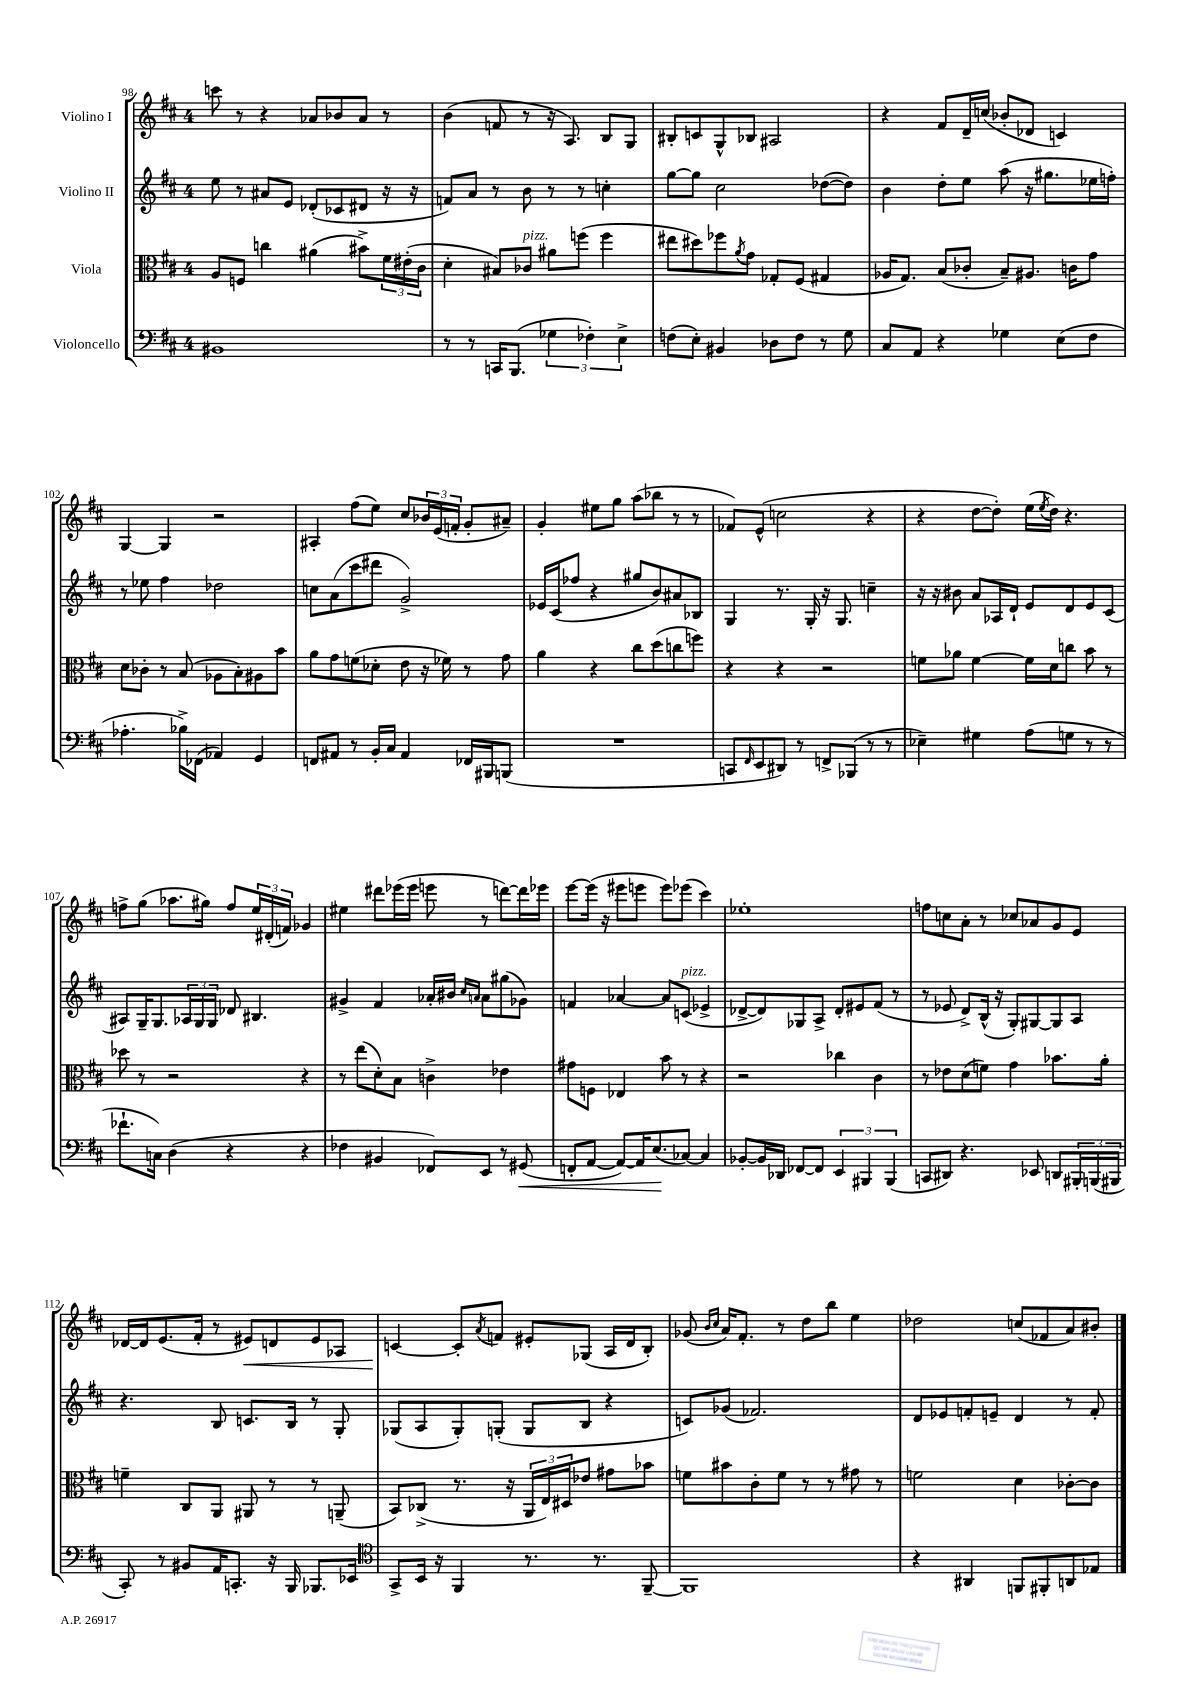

**kern	**kern	**kern	**kern
*staff4	*staff3	*staff2	*staff1
*clefF4	*clefC3	*clefG2	*clefG2
*k[f#c#]	*k[f#c#]	*k[f#c#]	*k[f#c#]
*M4/4	*M4/4	*M4/4	*M4/4
1BB#	8A/L	8ee\	8ccc\
.	8F/J	8r	8r
.	4cc\	8a#/L	4r
.	.	8e/J	.
.	(4a#\	(8d-'/L	8a-/L
.	.	8c-/	8b-/
.	8b#^\L)	8d#/J	8a-/J
.	24f#\L	16r	8r
.	(24e#'\	.	.
.	.	16r	.
.	24c#\JJ	.	.
=	=	=	=
8r	4d'\	8f/L)	(4b\
8r	.	8a/J	.
16CC/LK	8B#/L)	8r	8f/
(8.BBB/J	.	.	.
.	8c-/J	8b\	8r
6G-\	8a#\L	8r	16r
.	.	.	8.A/)
.	(8ff\J	8r	.
6F-'\)	.	.	.
.	4ff\	4cc'\	8B/L
6E^\	.	.	.
.	.	.	8G/J
=	=	=	=
(8F\L	8ee#\L	[8gg\L	8B#'/L
8E'\J)	8dd#\)	8gg\]J	8c/
4BB#/	8ff-\	2cc#\	8G^^/
.	8qa/	.	.
.	8g\J	.	8B-/J
8D-\L	8G-'/L	.	2A#/
8F\J	(8F#/J	.	.
8r	4G#/	([8dd-\L	.
8G\	.	8dd-\]J)	.
=	=	=	=
8C#/L	16A-/LK	4b\	4r
.	8.G/J)	.	.
8AA/J	.	.	.
4r	(8B/L	8dd'\L	8f#/L
.	8c-'/J	8ee\J	16d~/L
.	.	.	(16cc/JJ
4G-\	8B~/L)	(8aa\	8b-'/L
.	8.A#/J	16r	8d-/J
.	.	8.gg#\L	.
(8E\L	.	.	4c/)
.	16c\LK	.	.
8F#\J	8g\J	16ee-\L	.
.	.	16ff'\JJ)	.
=	=	=	=
4.A-'\	8d\L	8r	[4G/
.	8c-'\J	8ee-\	.
.	8r	4ff#\	4G/]
16B-^\LL)	(8B/	.	.
(16FF-\JJ	.	.	.
4AA-/)	8A-\L	2dd-\	2r
.	8B'\)	.	.
4GG/	8A#\	.	.
.	8b\J	.	.
=	=	=	=
8FF/L	8a\L	8cc\L	4A#'/
8AA#/J	8g\	(8a\	.
8r	(8f\	8ccc#\	(8ff#\L
16BB'/LL	8d-'\J	8ddd#\J	8ee\J)
16C#/JJ	.	.	.
4AA#/	8e\	2g^/)	8cc#/L
.	16r	.	24b-/L
.	.	.	(24e/
.	16f-\)	.	.
.	.	.	24f'/JJ
16FF-/LL	8r	.	8g'/L
16BBB#/J	.	.	.
(8BBB/J	8g\	.	8a#~/J)
=	=	=	=
1r	4a\	16e-/LL	4g'/
.	.	(16c#/J	.
.	.	8ff-/J	.
.	4r	4r	8ee#\L
.	.	.	8gg\J
.	8cc#\L	8gg#/L	(8aa\L
.	(8dd\	8b/)	8bb-\J
.	8cc\	8a#/	8r
.	8ff\J)	8B-/J	8r
=	=	=	=
8CC/L	4r	4G/	8f-/L)
16qqFF#/	.	.	.
8EE/	.	.	(8e^^/J
8DD#/J)	4r	8.r	2cc\
8r	.	.	.
.	.	16G'/	.
8FF^/L	2r	16r	.
.	.	8.G/	.
(8BBB-/J	.	.	.
8r	.	4cc~\	4r
8r	.	.	.
=	=	=	=
4E-~\)	8f\L	16r	4r
.	.	16r	.
.	8a-\J	8b#\	.
4G#\	[4f\	8a/L	[8dd\L
.	.	16A-/L	8dd'\]J)
.	.	16d`/JJ	.
(8A\L	16f\]LL	8e/L	(16ee\LL
.	.	.	8qee/
.	16d\J	.	16dd\JJ)
8G\J	8cc\J	8d/	4.r
8r	8b\	8e/	.
8r	8r	(8c#/J	.
=	=	=	=
8.f-`\L	8dd-\	8A#/L)	8ff^\L
.	8r	16G~/K	(8gg\J
16C\Jk)	.	8.G/	.
(4D\	2r	.	8.aa-\L
.	.	24A-/L	.
.	.	24G/	.
.	.	.	16gg#\Jk)
.	.	24G/JJ	.
4r	.	8d-/	8ff/L
.	.	4.B#/	24ee/L
.	.	.	(24d#'/
.	.	.	24f/JJ)
4r	4r	.	4g-/
=	=	=	=
4F-\	8r	4g#^/	4ee#\
.	(8ee\L	.	.
4BB#/	8d'\)	4f#/	8ddd#\L
.	8B\J	.	(16eee-\L
.	.	.	16eee-\JJ
8FF-/L)	4c^\	16a-'/LL	8eee\
.	.	16b#/JJ	.
.	.	16qqcc#/LL	.
.	.	16qqa/JJ	.
8EE/J	.	8a\L	8r
8r	4e-\	(8gg#\	[8ddd\L)
(8GG#/	.	8g-\J)	16ddd\]L
.	.	.	16eee-\JJ
=	=	=	=
8FF'/L	8g#\L	4f/	[8eee\L
[8AA/J	8F\J	.	(16eee\]Jk
.	.	.	16r
8AA/_L)	4E-/	[4a-/	8eee#\L
16AA/]K	.	.	8eee\J
(8.E/	.	.	.
.	8b\	8a-/]L	8eee\L)
[8C-/J)	8r	(8c/J	(8eee-\J
4C-/]	4r	4e-^/	4ccc#\)
=	=	=	=
[8BB-'/L	2r	[8d-^/L	1ee-'
16BB-/]L	.	8d-/])	.
16DD-/JJ	.	.	.
[8FF-/L	.	8G-/	.
8FF-/]J	.	8A^/J	.
6EE/	4cc-\	8d-'/L	.
.	.	8e#/	.
6BBB#/	.	.	.
.	4c#\	(8f#/J	.
(6BBB#/	.	.	.
.	.	8r	.
=	=	=	=
8CC/L	8r	8r	8ff\L
8DD#/J)	8e-\L	8e-/	8cc\
4.r	(8d\	8d^/L)	8a'\J
.	8f\J)	(16B^^/Jk	8r
.	.	16r	.
.	4g\	8G'/L)	8cc-/L
8EE-/	.	[8G#/	8a-/
8DD/L	8.b-\L	8G#/]	8g/
24BBB#'/L	.	8A/J	8e/J
(24BBB/	.	.	.
.	16a'\Jk	.	.
24BBB#/JJ	.	.	.
=	=	=	=
8CC#'/)	4f~\	4.r	[16d-/LL
.	.	.	16d-/]J
8r	.	.	(8.e/
8BB#/L	8C#/L	.	.
.	.	.	16f#'/Jk
16AA/K	8AA/J	8B/	8r
8.CC'/J	.	.	.
.	8AA#/	8.c/L	8e#/L)
16r	8r	.	8d/
16BBB/	.	16B/Jk	.
8.BBB-/L	8r	8r	8e#/
.	(8AA~/	8G'/	8A-/J
16EE-/Jk	.	.	.
=	=	=	=
*clefC4	*	*	*
8GG^/L	8BB/L)	(8G-/L	[4c/
16BB/Jk	(8C-^/J	8A/	.
16r	.	.	.
4FF#/	8.r	8G-'/)	8c'/]L
.	.	.	8qa/
.	.	(8G'/J	8f/J
.	16r	.	.
8.r	24AA/LL	8G/L	8e#'/L
.	24E/)	.	.
.	24D#/J	.	.
.	8e-/J	8B/J	(8G-/J
8.r	.	.	.
.	8g#\L	4r	16A/LL
.	.	.	16d/J
[8FF#~/	8b-\J	.	8B'/J)
=	=	=	=
1FF#]	8f\L	8c/L)	(8g-/
.	.	.	16qqb/LL
.	.	.	16qqcc#/JJ
.	8b#\	(8g-/J	16a/LK)
.	.	.	8.f#'/J
.	8c#'\	2.f-/)	.
.	8f\J	.	8r
.	8r	.	8dd\L
.	8r	.	8bb\J
.	8g#\	.	4ee\
.	8r	.	.
=	=	=	=
4r	2f\	8d/L	2dd-\
.	.	8e-/	.
4AA#/	.	8f'/	.
.	.	8e~/J	.
8FF/L	4d\	4d/	(8cc/L
8FF#'/	.	.	8f-/
8AA/	[8c-'\L	8r	8a/)
8E-/J	8c-\]J	8f'/	8b#'/J
==	==	==	==
*-	*-	*-	*-
